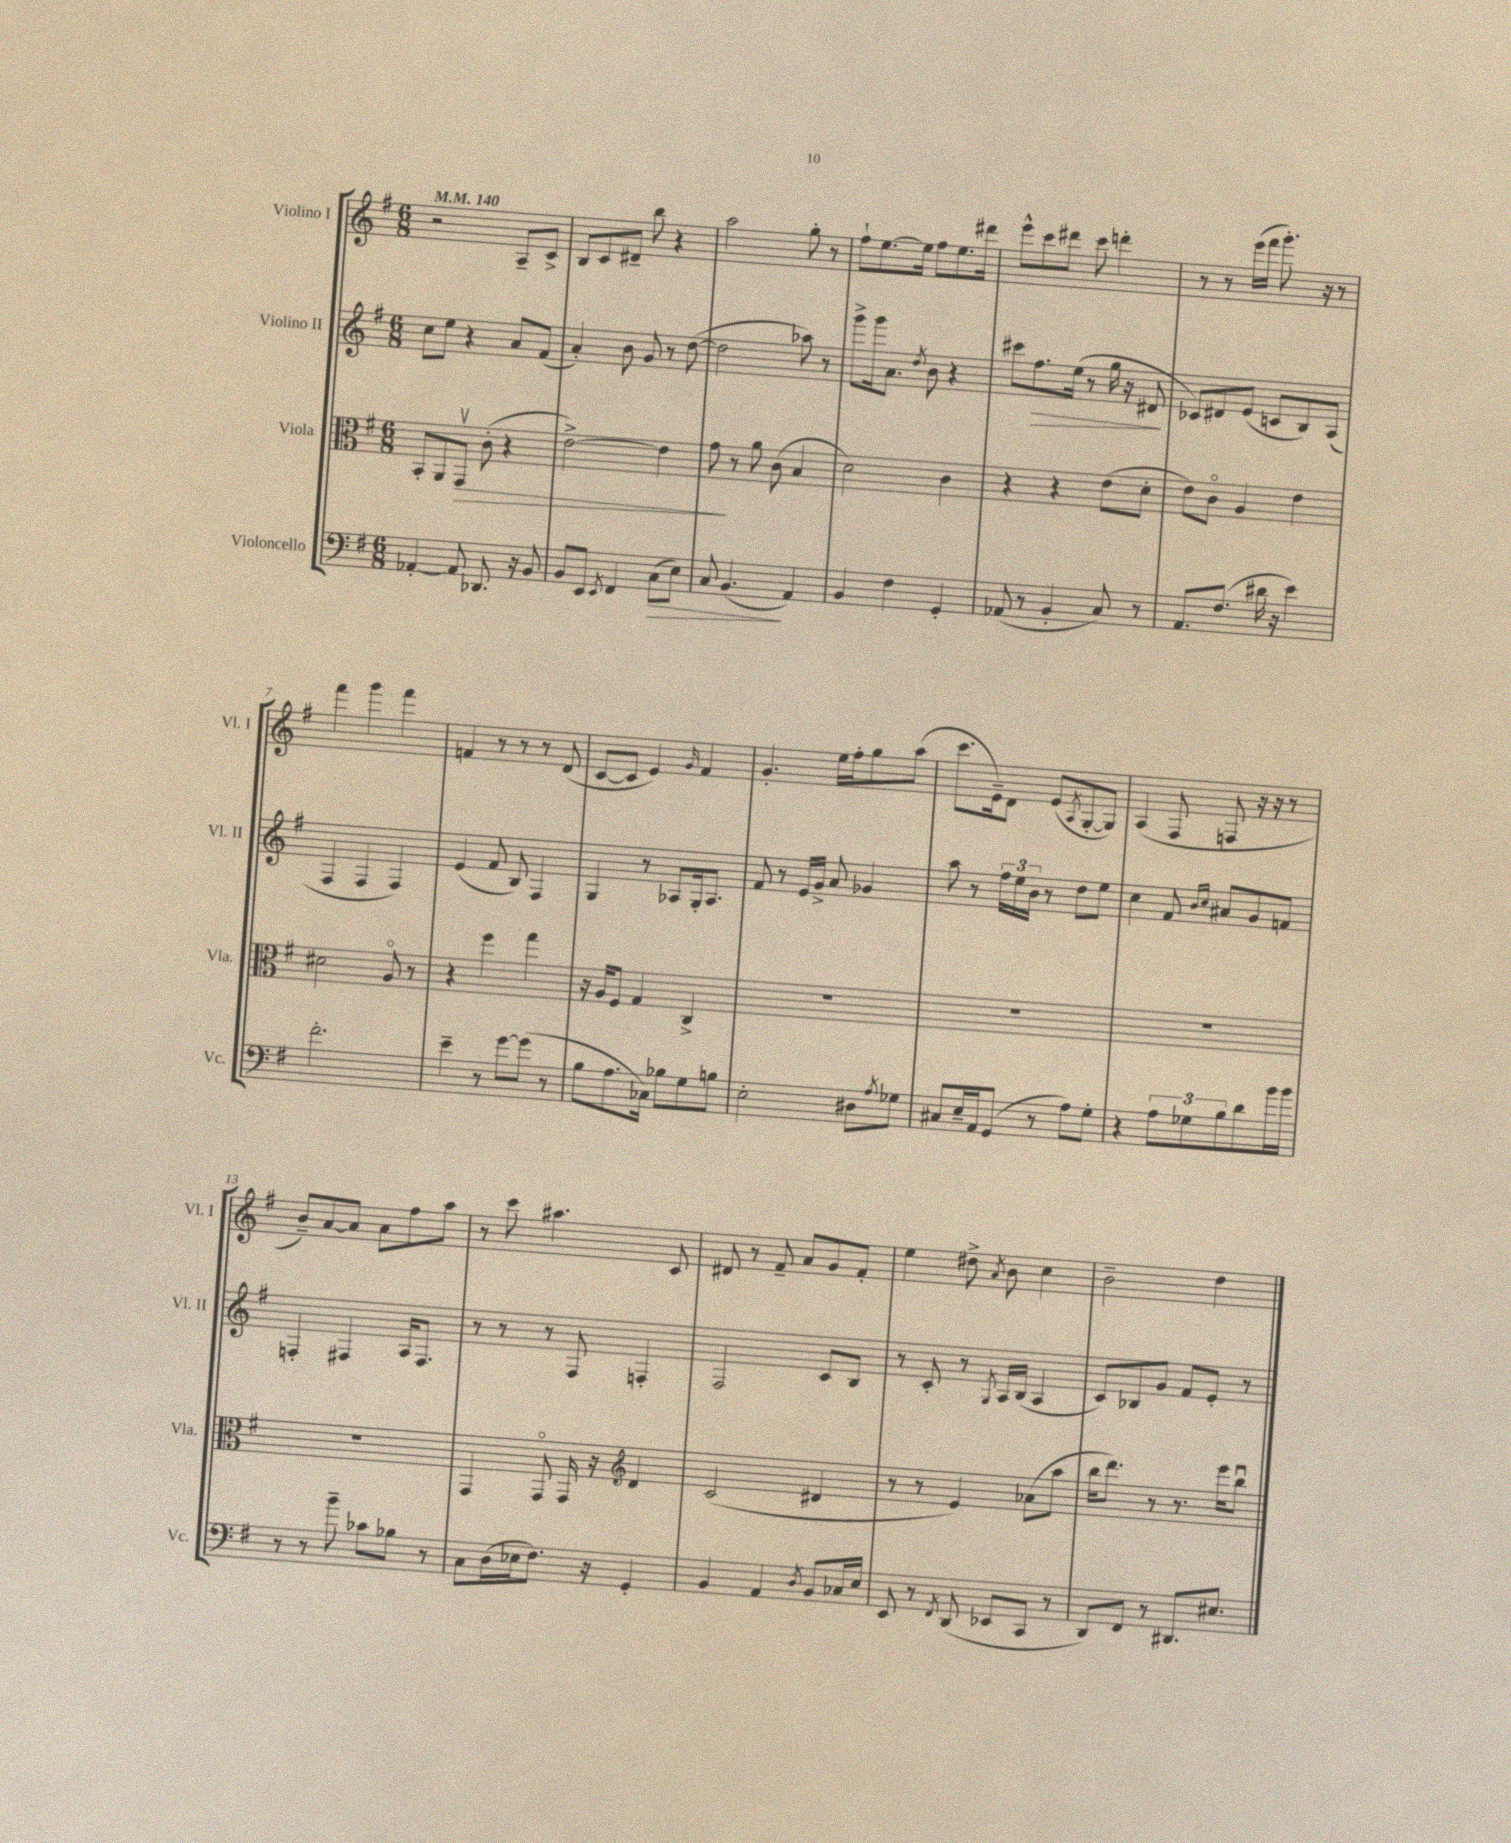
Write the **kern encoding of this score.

**kern	**kern	**kern	**kern
*staff4	*staff3	*staff2	*staff1
*clefF4	*clefC3	*clefG2	*clefG2
*k[f#]	*k[f#]	*k[f#]	*k[f#]
*M6/8	*M6/8	*M6/8	*M6/8
*MM140	*MM140	*MM140	*MM140
[4AA-'	8BB'	8cc	2r
.	8AA	8ee	.
8AA-]	8GGv	4r	.
8.DD-	(8c'	.	.
.	4r	8a	8A~
16r	.	.	.
8BB	.	(8f#	8c^
=	=	=	=
8BB	[2e^)	4a')	8B
8EE	.	.	8c
8qEE	.	.	.
4FF#	.	8b	8d#~
.	.	8g	8bb
(8C	4e]	8r	4r
8E)	.	([8dd	.
=	=	=	=
8C	8g	2dd]	2aa
(4.BB	8r	.	.
.	8a	.	.
.	(8c	.	.
4AA)	4B	8aa-)	8gg'
.	.	8r	8r
=	=	=	=
4BB	2d)	8ggg^	8ff#`
.	.	16ggg	[8.ee
.	.	8.a	.
4F#	.	.	.
.	.	.	16ee]
.	.	8qdd	.
.	.	8b	8ff#
4GG'	4c	4r	8.ee
.	.	.	16ddd#
=	=	=	=
(8AA-	4r	8ccc#	8eee^^
8r	.	8.ff#	8ccc
4BB'	4r	.	8ddd#
.	.	(16ee	.
.	.	8r	8ccc
8C)	(8e	16gg	4ddd'
.	.	16r	.
8r	8d'	8d#	.
=	=	=	=
8.AA	8e)	8c-)	8r
.	8co	8d#	8r
(8.F#	.	.	.
.	4A	(8e	(16eee
.	.	.	16fff#
16d#	.	8c	8.ggg')
16r	.	.	.
4e)	4e	8B)	.
.	.	.	16r
.	.	(8A	8r
=	=	=	=
2.f#'	2d#	4F#	4fff#
.	.	4F#	4ggg
.	8Ao	4F#)	4fff#
.	8r	.	.
=	=	=	=
4e~	4r	(4e	4f
8r	4ff#	8f#	8r
[8g	.	8B)	8r
(8g]	4gg	4F#	8r
8r	.	.	(8d
=	=	=	=
8B	16r	4G	[8c
.	16A	.	.
8.A	8F#	.	8c]
.	4G	8r	4e)
16C-)	.	.	.
8B-	.	8A-	.
.	.	.	16qqg
8G	4C^	16G'	4f#
.	.	8.A-	.
8B	.	.	.
=	=	=	=
2E'	2.r	8f#	4.g'
.	.	8r	.
.	.	16e	.
.	.	16g^	.
.	.	8a	16ee
.	.	.	16ff#'
8D#	.	4g-	8gg
8qA	.	.	.
8G-	.	.	(8aa
=	=	=	=
8C#	2.r	8aa	8.ccc
16E~	.	8r	.
16AA	.	.	16e~)
(8GG	.	24ff#	8d
.	.	24ee	.
.	.	24b	.
8r	.	8r	(8e
.	.	.	8qA
8A)	.	8dd	[8G'
8G'	.	8ee	8G])
=	=	=	=
4r	2.r	4cc	(4A
12A	.	8f#	8F#
12G-	.	.	.
.	.	16qqb	.
.	.	16qqcc	.
.	.	8a#	8F
12B	.	.	.
8d	.	8g	16r
.	.	.	16r
16b	.	8f	8r
16b	.	.	.
=	=	=	=
8r	2.r	4F'	8b~)
8r	.	.	[8a
8b~	.	4F#	8a]
8c-	.	.	8a
8B-	.	16A	8ff#
.	.	8.F#	.
8r	.	.	8aa
=	=	=	=
8C	4GG	8r	8r
(16D	.	8r	8ccc
16E-	.	.	.
8.F#)	8GGo	8r	4.aa#
.	16GG	8F#	.
16r	16r	.	.
*	*clefG2	*	*
4GG'	4d	4F'	.
.	.	.	8c
=	=	=	=
4BB	(2c	2F#	8d#
.	.	.	8r
4AA	.	.	8f#~
.	.	.	8a
8qD	.	.	.
8BB	4d#	8c	8g
16C-	.	8B	8f#'
16E	.	.	.
=	=	=	=
8EE	8r	8r	4ee
8r	8r	8c'	.
8qFF#	.	.	.
(8DD	4e)	8r	8dd#^
.	.	8qG	8qa
8EE-	.	16A	8b
.	.	(16B	.
8CC	(8a-	4A	4cc
8r	8aa	.	.
=	=	=	=
8DD)	16bb	8c)	2b~
.	8.ddd)	.	.
8FF#	.	8B-	.
8r	8r	8g	.
8.DD#	8.r	8f#	.
.	.	8e'	4dd
8.E#	16eee	.	.
.	8bbu	8r	.
==	==	==	==
*-	*-	*-	*-
